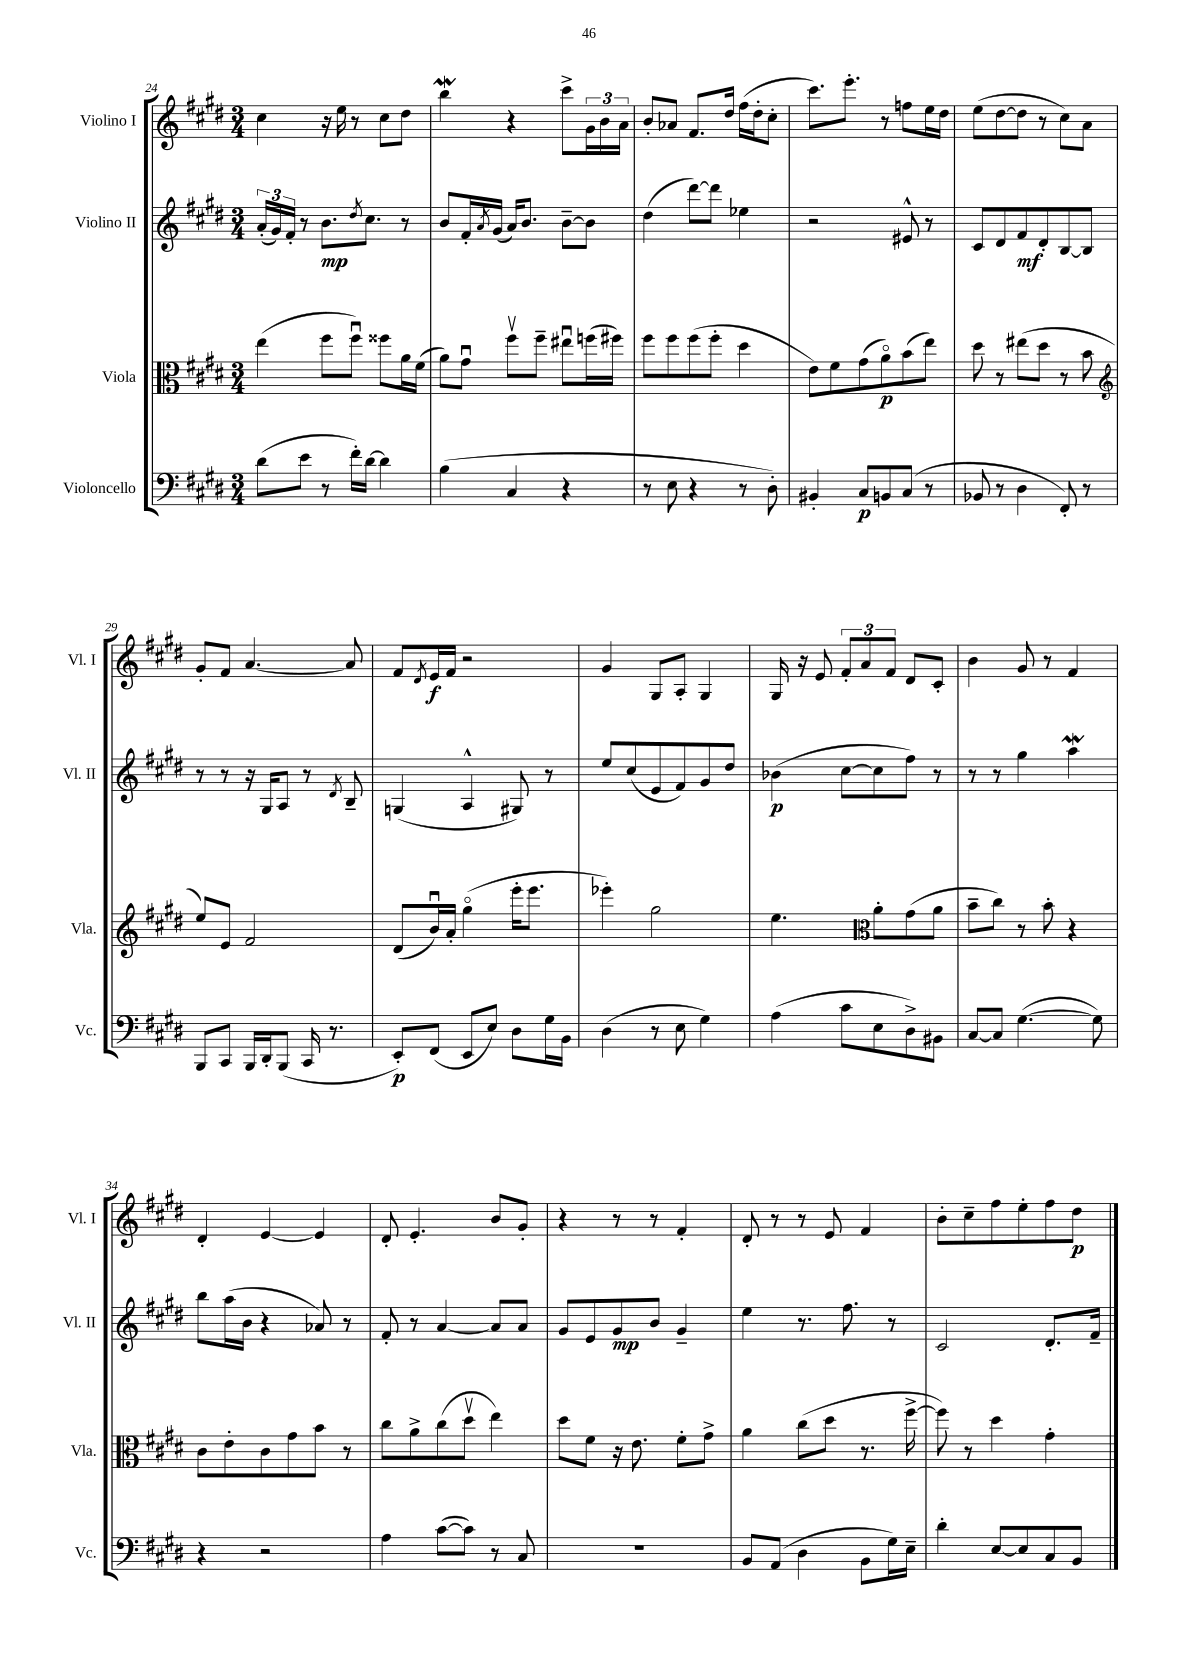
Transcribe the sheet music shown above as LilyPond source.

<<
\new StaffGroup <<
\new Staff = "s0" \with { instrumentName = "Violino I" shortInstrumentName = "Vl. I" } {
    \clef treble \key e \major \numericTimeSignature \time 3/4
    cis''4 r16 e''16 r8 cis''8 dis''8 |
    b''4\mordent r4 cis'''8-> \tuplet 3/2 { gis'16 b'16 a'16 } |
    b'8-. aes'8 fis'8. dis''16 fis''16( dis''16-. cis''8-. |
    cis'''8.) e'''8.-. r8 f''8 e''16 dis''16 |
    e''8( dis''8~ dis''8 r8 cis''8) a'8 |
    gis'8-. fis'8 a'4.~ a'8 |
    fis'8 \acciaccatura { dis'8 } e'16\f fis'16 r2 |
    gis'4 gis8 a8-. gis4 |
    gis16 r16 e'8 \tuplet 3/2 { fis'8-. a'8 fis'8 } dis'8 cis'8-. |
    b'4 gis'8 r8 fis'4 |
    dis'4-. e'4~ e'4 |
    dis'8-. e'4.-. b'8 gis'8-. |
    r4 r8 r8 fis'4-. |
    dis'8-. r8 r8 e'8 fis'4 |
    b'8-. cis''8-- fis''8 e''8-. fis''8 dis''8\p \bar "|." |
}
\new Staff = "s1" \with { instrumentName = "Violino II" shortInstrumentName = "Vl. II" } {
    \clef treble \key e \major \numericTimeSignature \time 3/4
    \tuplet 3/2 { a'16-.( gis'16) fis'16-. } r8 b'8.\mp \acciaccatura { dis''8 } cis''8. r8 |
    b'8 fis'16-. \acciaccatura { a'8 } gis'16( a'16) b'8. b'8~-- b'8 |
    dis''4( dis'''8~) dis'''8 ees''4 |
    r2 eis'8-^ r8 |
    cis'8 dis'8 fis'8\mf dis'8-. b8~ b8 |
    r8 r8 r16 gis16 a8 r8 \acciaccatura { dis'8 } b8-- |
    g4( a4-^ gis8) r8 |
    e''8 cis''8( e'8 fis'8) gis'8 dis''8 |
    bes'4\p( cis''8~ cis''8 fis''8) r8 |
    r8 r8 gis''4 a''4\mordent |
    b''8 a''16( b'16 r4 aes'8) r8 |
    fis'8-. r8 a'4~ a'8 a'8 |
    gis'8 e'8 gis'8\mp b'8 gis'4-- |
    e''4 r8. fis''8. r8 |
    cis'2 dis'8.-. fis'16-- \bar "|." |
}
\new Staff = "s2" \with { instrumentName = "Viola" shortInstrumentName = "Vla." } {
    \clef alto \key e \major \numericTimeSignature \time 3/4
    e''4( fis''8 fis''8\downbow) fisis''8 a'16 fis'16( |
    a'8) gis'8\downbow fis''8\upbow fis''8-- eis''8\downbow f''16( fis''16) |
    fis''8 fis''8 fis''8( fis''8-. dis''4 |
    e'8) fis'8 gis'8( a'8\flageolet\p) b'8( e''8) |
    dis''8 r8 eis''8( dis''8 r8 b'8 |
    \clef treble e''8) e'8 fis'2 |
    dis'8( b'16\downbow) a'16-. gis''4\flageolet( e'''16-. e'''8. |
    ees'''4-.) gis''2 |
    e''4. \clef alto a'8-. gis'8( a'8 |
    b'8-- cis''8) r8 b'8-. r4 |
    cis'8 e'8-. cis'8 gis'8 b'8 r8 |
    cis''8 a'8-> cis''8( dis''8\upbow e''4) |
    dis''8 fis'8 r16 e'8. fis'8-. gis'8-> |
    a'4 cis''8( dis''8 r8. fis''16~-> |
    fis''8) r8 dis''4 gis'4-. \bar "|." |
}
\new Staff = "s3" \with { instrumentName = "Violoncello" shortInstrumentName = "Vc." } {
    \clef bass \key e \major \numericTimeSignature \time 3/4
    dis'8( e'8 r8 fis'16-.) dis'16~ dis'4 |
    b4( cis4 r4 |
    r8 e8 r4 r8 dis8-.) |
    bis,4-. cis8\p b,8 cis8( r8 |
    bes,8 r8 dis4 fis,8-.) r8 |
    b,,8 cis,8 b,,16 dis,16-. b,,8( cis,16 r8. |
    e,8-.\p) fis,8( e,8 e8) dis8 gis16 b,16 |
    dis4( r8 e8 gis4) |
    a4( cis'8 e8 dis8->) bis,8 |
    cis8~ cis8 gis4.~( gis8) |
    r4 r2 |
    a4 cis'8~( cis'8) r8 cis8 |
    R2. |
    b,8 a,8( dis4 b,8 gis16) e16-- |
    dis'4-. e8~ e8 cis8 b,8 \bar "|." |
}
>>
>>
\layout { \context { \Score currentBarNumber = #24 } }
